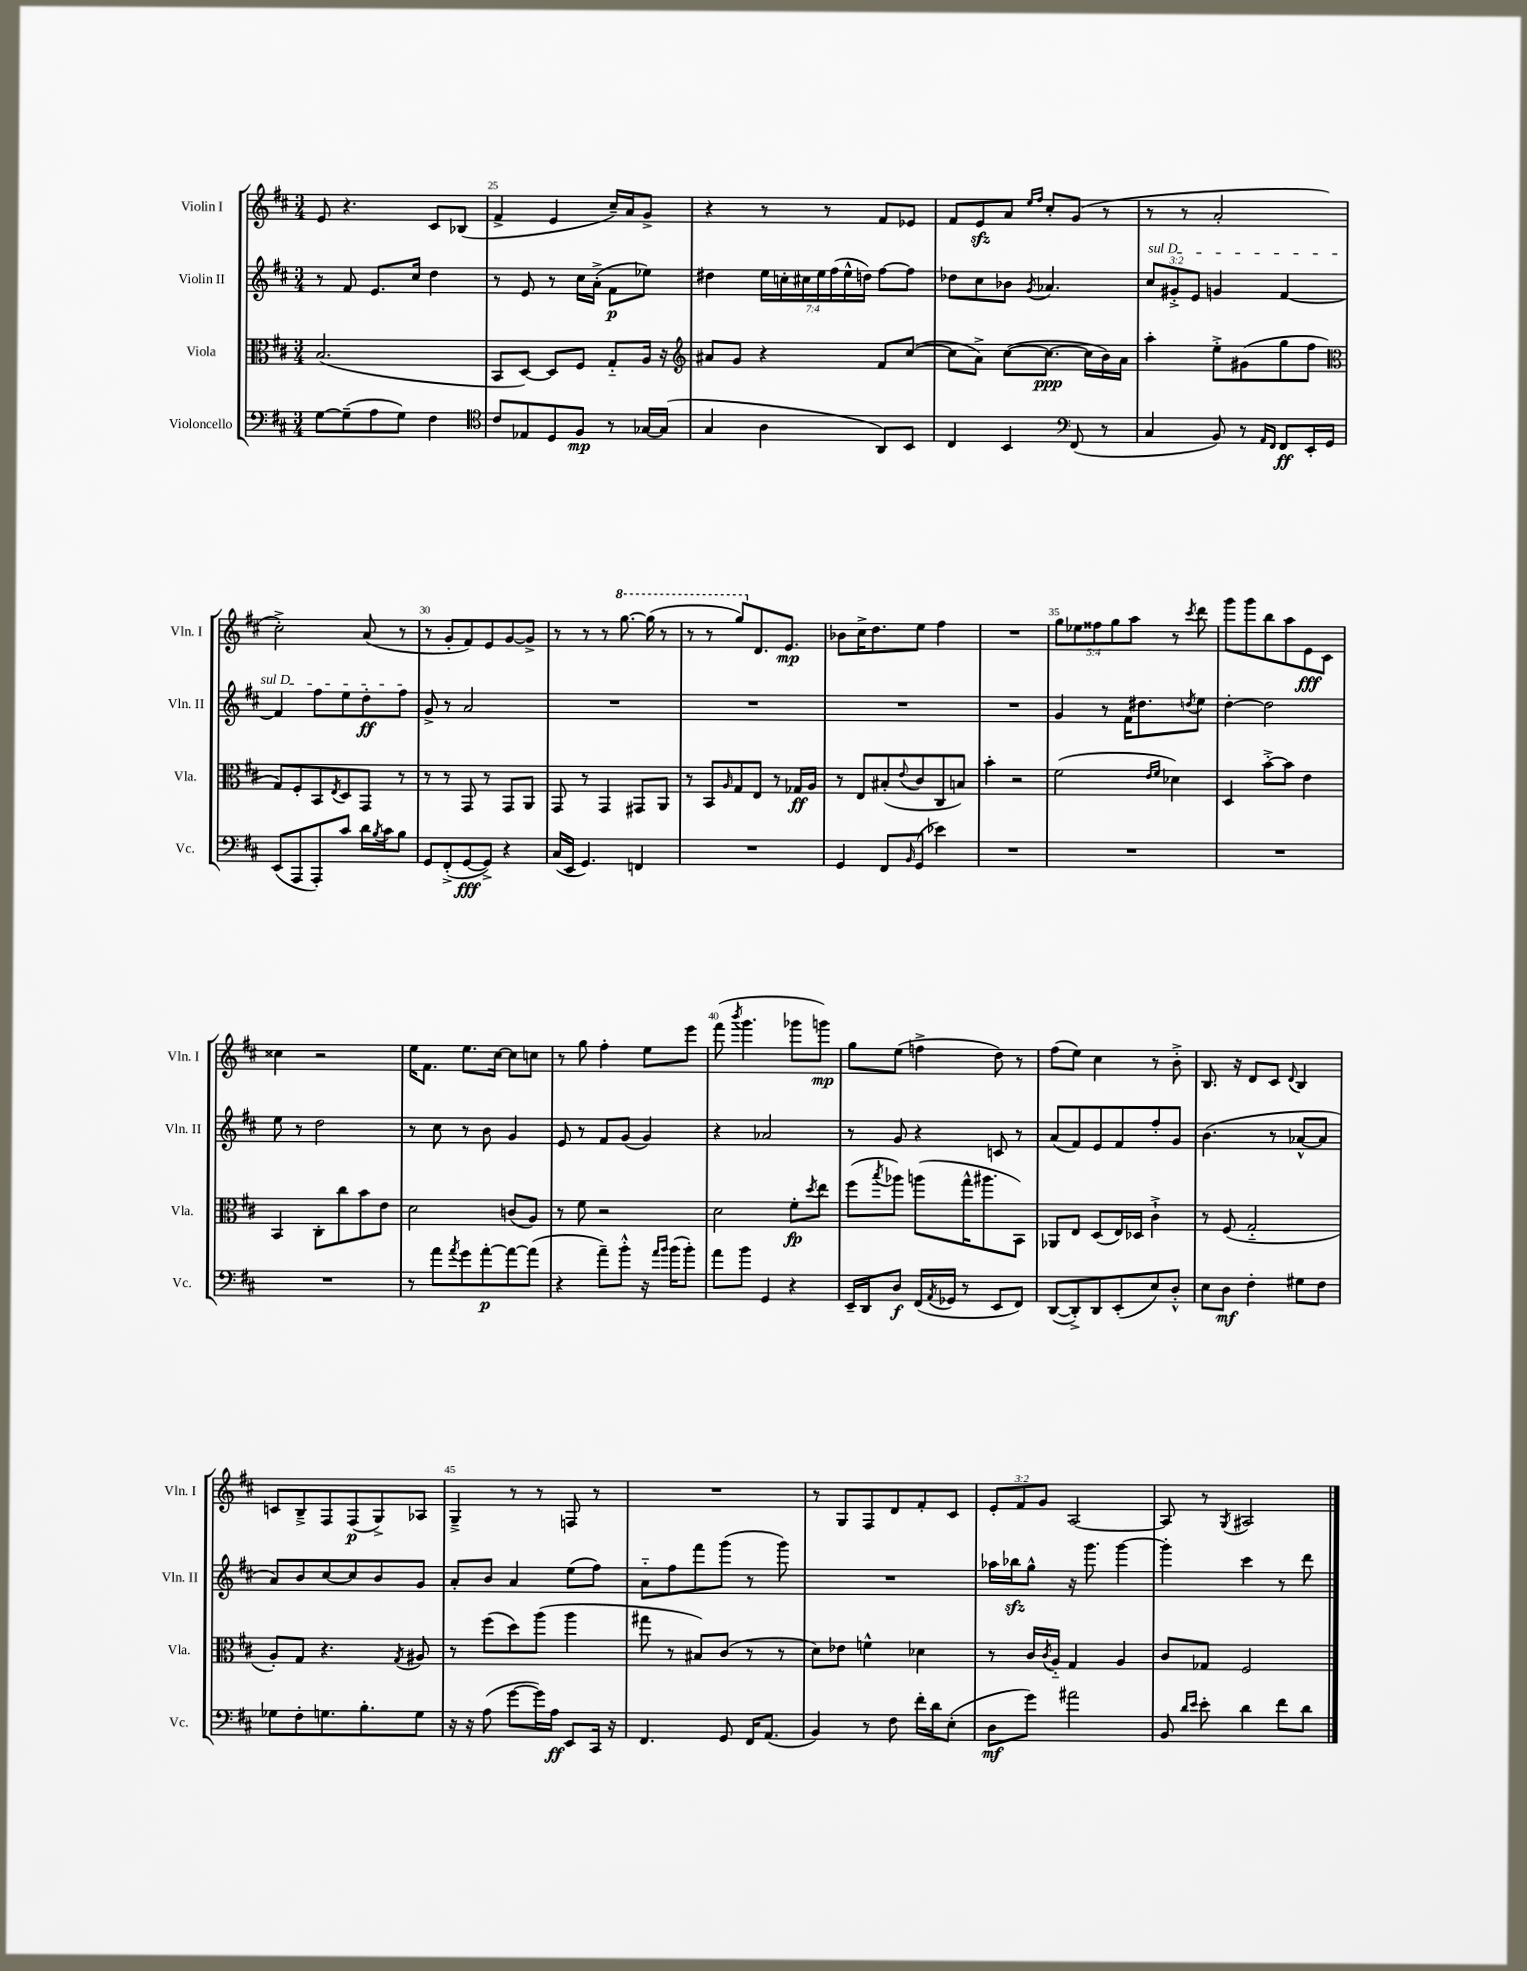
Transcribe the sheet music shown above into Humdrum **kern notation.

**kern	**dynam	**kern	**dynam	**kern	**dynam	**kern	**dynam
*part4	*part4	*part3	*part3	*part2	*part2	*part1	*part1
*staff4	*staff4	*staff3	*staff3	*staff2	*staff2	*staff1	*staff1
*I"Violoncello	*	*I"Viola	*	*I"Violin II	*	*I"Violin I	*
*I'Vc.	*	*I'Vla.	*	*I'Vln. II	*	*I'Vln. I	*
*clefF4	*	*clefC3	*	*clefG2	*	*clefG2	*
*k[f#c#]	*	*k[f#c#]	*	*k[f#c#]	*	*k[f#c#]	*
*M3/4	*	*M3/4	*	*M3/4	*	*M3/4	*
=24	=24	=24	=24	=24	=24	=24	=24
[8G\L	.	(2.B/	.	8r	.	8e/	.
(8G~\]	.	.	.	8f#/	.	4.r	.
8A\	.	.	.	8.e/L	.	.	.
8G\J)	.	.	.	.	.	.	.
.	.	.	.	16cc#/Jk	.	.	.
4F#\	.	.	.	4dd\	.	8c#/L	.
.	.	.	.	.	.	(8B-X/J	.
=25	=25	=25	=25	=25	=25	=25	=25
*clefC4	*	*	*	*	*	*	*
8c#/L	.	8BB/L	.	8r	.	4f#^/	.
8E-X/	.	[8D/J)	.	8e/	.	.	.
8D/	.	8D/L]	.	8r	.	4e/	.
8F#/J	mp	8F#/J	.	16cc#\LL	.	.	.
.	.	.	.	(16a'^\JJ	.	.	.
8r	.	8G/L	.	8f#\L	p	16cc#~/LL)	.
.	.	.	.	.	.	16a/J	.
[16G-X/LL	.	16A/Jk	.	8ee-X\J)	.	8g^/J	.
(16G-/JJ]	.	16r	.	.	.	.	.
=26	=26	=26	=26	=26	=26	=26	=26
*	*	*clefG2	*	*	*	*	*
4G/	.	8a#X/L	.	4dd#X\	.	4r	.
.	.	8g/J	.	.	.	.	.
4A\	.	4r	.	28ee\LL	.	8r	.
.	.	.	.	28ccn'\	.	.	.
.	.	.	.	28cc#X\	.	.	.
.	.	.	.	28ee\	.	.	.
.	.	.	.	.	.	8r	.
.	.	.	.	(28ff#\	.	.	.
.	.	.	.	28ee^^\	.	.	.
.	.	.	.	28ddn\JJ)	.	.	.
8AA/L)	.	8f#/L	.	[8ff#\L	.	8f#/L	.
8BB/J	.	([8cc#/J	.	8ff#\J]	.	8e-X/J	.
=27	=27	=27	=27	=27	=27	=27	=27
4C#/	.	8cc#\L]	.	8dd-X\L	.	8f#/L	.
.	.	8a^\J)	.	8cc#\	.	8ezz/	.
4BB/	.	([8cc#\L	.	8b-X\J	.	8a/J	.
.	.	.	.	.	.	16qqee/LL	.
.	.	.	.	8qg/	.	16qqff#/JJ	.
.	.	8.cc#\J_	ppp	4.a-X/	.	8cc#'/L	.
*clefF4	*	*	*	*	*	*	*
(8FF#/	.	.	.	.	.	(8g/J	.
.	.	16cc#\LL]	.	.	.	.	.
8r	.	16b\)	.	.	.	8r	.
.	.	16a\JJ	.	.	.	.	.
=28	=28	=28	=28	=28	=28	=28	=28
!	!	!	!	!LO:TX:a:i:t=sul D	!	!	!
4C#/	.	4aa'\	.	12cc#/L	.	8r	.
.	.	.	.	12g#X'^/	.	.	.
.	.	.	.	.	.	8r	.
.	.	.	.	12e/J	.	.	.
8BB/)	.	8ee'^\L	.	4gn/	.	2a'/	.
8r	.	(8g#X\	.	.	.	.	.
16qqAA/LL	.	.	.	.	.	.	.
16qqFF#/JJ	.	.	.	.	.	.	.
8FF#/L	ff	8gg\	.	[4f#/	.	.	.
16EE'/L	.	8ff#\J	.	.	.	.	.
16GG/JJ	.	.	.	.	.	.	.
!!LO:LB:g=z
=29	=29	=29	=29	=29	=29	=29	=29
*	*	*clefC3	*	*	*	*	*
(8EE/L	.	8G/L)	.	4f#/]	.	2cc#'^\)	.
8AAA/	.	8F#'/	.	.	.	.	.
8AAA'/)	.	8BB/	.	8ff#\L	.	.	.
.	.	8qE/	.	.	.	.	.
8c#/J	.	8D/	.	8ee\	.	.	.
16d\LL	.	8GG/J	.	8dd'\	ff	(8a/	.
8qB/	.	.	.	.	.	.	.
16c#\J	.	.	.	.	.	.	.
8B\J	.	8r	.	8ff#\J	.	8r	.
=30	=30	=30	=30	=30	=30	=30	=30
8GG/L	.	8r	.	8g^/	.	8r	.
(8FF#'^/	.	8r	.	8r	.	8g'/L	.
[8GG/	fff	8GG/	.	2a/	.	8f#/)	.
8GG^/J])	.	8r	.	.	.	8e/	.
4r	.	8GG/L	.	.	.	[8g/	.
.	.	8AA/J	.	.	.	8g^/J]	.
=31	=31	=31	=31	=31	=31	=31	=31
(16C#/LL	.	8GG/	.	2.r	.	8r	.
16EE/JJ	.	.	.	.	.	.	.
4.GG/)	.	8r	.	.	.	8r	.
.	.	4GG/	.	.	.	8r	.
*	*	*	*	*	*	*8va	*
.	.	.	.	.	.	[8.ggg\	.
4FFn/	.	8GG#X/L	.	.	.	.	.
.	.	.	.	.	.	(16ggg\]	.
.	.	8AA/J	.	.	.	8r	.
=32	=32	=32	=32	=32	=32	=32	=32
2.r	.	8r	.	2.r	.	8r	.
.	.	8BB/L	.	.	.	8r	.
.	.	16qqA/	.	.	.	.	.
.	.	8G/	.	.	.	8ggg/L)	.
*	*	*	*	*	*	*X8va	*
.	.	8E/J	.	.	.	8.d/	.
.	.	8r	.	.	.	.	.
.	.	.	.	.	.	8.e/J	mp
.	.	16G-X/LL	ff	.	.	.	.
.	.	16A/JJ	.	.	.	.	.
=33	=33	=33	=33	=33	=33	=33	=33
4GG/	.	8r	.	2.r	.	8b-X\L	.
.	.	8E/L	.	.	.	16cc#^\K	.
.	.	.	.	.	.	8.dd\	.
8FF#/L	.	(8B#X'/	.	.	.	.	.
16qqBB/	.	8qqe/	.	.	.	.	.
(8GG/J	.	8c#/	.	.	.	8ee\J	.
4e-X\)	.	8C#/	.	.	.	4ff#\	.
.	.	8Bn/J)	.	.	.	.	.
=34	=34	=34	=34	=34	=34	=34	=34
2.r	.	4b'\	.	2.r	.	2.r	.
.	.	2r	.	.	.	.	.
=35	=35	=35	=35	=35	=35	=35	=35
2.r	.	(2f#\	.	4g/	.	10gg\L	.
.	.	.	.	.	.	10ee-X\	.
.	.	.	.	.	.	10ff##X\	.
.	.	.	.	8r	.	.	.
.	.	.	.	.	.	10gg\	.
.	.	.	.	16f#\KL	.	.	.
.	.	.	.	.	.	10aa\J	.
.	.	.	.	8.dd#X\	.	.	.
.	.	16qqe/LL	.	.	.	.	.
.	.	16qqf#/JJ	.	.	.	.	.
.	.	4d-X\)	.	.	.	8r	.
.	.	.	.	8qddn/	.	8qccc#/	.
.	.	.	.	8ee\J	.	8ddd\	.
=36	=36	=36	=36	=36	=36	=36	=36
2.r	.	4D/	.	[4dd'\	.	8ggg\L	.
.	.	.	.	.	.	8ggg\	.
.	.	[8b'^\L	.	2dd\]	.	8bb\	.
.	.	8b\J]	.	.	.	8aa\	.
.	.	4e\	.	.	.	8e\	fff
.	.	.	.	.	.	8c#\J	.
!!LO:LB:g=z
=37	=37	=37	=37	=37	=37	=37	=37
2.r	.	4BB/	.	8ee\	.	4cc##X\	.
.	.	.	.	8r	.	.	.
.	.	8C#'\L	.	2dd\	.	2r	.
.	.	8cc#\	.	.	.	.	.
.	.	8b\	.	.	.	.	.
.	.	8e\J	.	.	.	.	.
=38	=38	=38	=38	=38	=38	=38	=38
8r	.	2d\	.	8r	.	16ee\KL	.
.	.	.	.	.	.	8.f#\J	.
8a\L	.	.	.	8cc#\	.	.	.
8qa/	.	.	.	.	.	.	.
8g\	.	.	.	8r	.	8.ee\L	.
[8a'\	p	.	.	8b\	.	.	.
.	.	.	.	.	.	[16cc#\Jk	.
8a\_	.	(8cn/L	.	4g/	.	8cc#\L]	.
(8a\J]	.	8A/J)	.	.	.	8ccn\J	.
=39	=39	=39	=39	=39	=39	=39	=39
4r	.	8r	.	8e/	.	8r	.
.	.	8f#\	.	8r	.	8gg\	.
8a~\L)	.	2r	.	8f#/L	.	4ff#'\	.
8b'^^\J	.	.	.	(8g/J	.	.	.
16r	.	.	.	4g/)	.	8ee\L	.
16qqa/LL	.	.	.	.	.	.	.
16qqb/JJ	.	.	.	.	.	.	.
(16b\KL	.	.	.	.	.	.	.
8b'\J)	.	.	.	.	.	8eee\J	.
=40	=40	=40	=40	=40	=40	=40	=40
8a\L	.	2d\	.	4r	.	(8fff#\	.
.	.	.	.	.	.	8qbbb/	.
8b\J	.	.	.	.	.	4.ggg\	.
4GG/	.	.	.	2a-X/	.	.	.
4r	.	8f#'\L	fp	.	.	8ggg-X\L	.
.	.	8qdd/	.	.	.	.	.
.	.	8ee\J	.	.	.	8gggn\J)	mp
=41	=41	=41	=41	=41	=41	=41	=41
16EE~/LL	.	(8ff#\L	.	8r	.	8gg\L	.
16DD/J	.	.	.	.	.	.	.
.	.	8qbb/	.	.	.	.	.
8D/J	f	8aa-X\J)	.	8g/	.	(8ee\J	.
(16FF#/LL	.	(8aan\L	.	4r	.	4ffn^\	.
8qAA/	.	.	.	.	.	.	.
16GG-X/JJ	.	.	.	.	.	.	.
8r	.	16gg^^\K	.	.	.	.	.
.	.	8.aa#X\	.	.	.	.	.
8EE/L	.	.	.	8cn/	.	8dd\)	.
8FF#/J)	.	8BB\J)	.	8r	.	8r	.
=42	=42	=42	=42	=42	=42	=42	=42
([8DD/L	.	8AA-X/L	.	(8a/L	.	(8ff#\L	.
8DD'^/])	.	8E/J	.	8f#/)	.	8ee\J)	.
8DD/	.	(8D/L	.	8e/	.	4cc#\	.
(8EE'/	.	16E/L)	.	8f#/	.	.	.
.	.	16D-X/JJ	.	.	.	.	.
8E/)	.	4c#`^\	.	8ff#'/	.	8r	.
8D'^^/J	.	.	.	8g/J	.	8b'^\	.
=43	=43	=43	=43	=43	=43	=43	=43
8E\L	.	8r	.	(4.b\	.	8.B/	.
8D\J	mf	(8F#/	.	.	.	.	.
.	.	.	.	.	.	16r	.
4F#'\	.	2G/	.	.	.	8d/L	.
.	.	.	.	8r	.	8c#/J	.
.	.	.	.	.	.	8qqd/	.
8G#X\L	.	.	.	[8a-X^^/L	.	4B/	.
8F#\J	.	.	.	8a-/J]	.	.	.
!!LO:LB:g=z
=44	=44	=44	=44	=44	=44	=44	=44
8G-X\L	.	8A'/L)	.	8a/L)	.	8cn/L	.
8F#'\	.	8G/J	.	8b/	.	8B~^/	.
8.Gn\	.	4.r	.	[8cc#/	.	8F#/	.
.	.	.	.	8cc#/]	.	(8F#/	p
8.B'\	.	.	.	.	.	.	.
.	.	.	.	8b/	.	8G^/)	.
.	.	8qG/	.	.	.	.	.
8G\J	.	8A#X/	.	8g/J	.	8A-X/J	.
=45	=45	=45	=45	=45	=45	=45	=45
16r	.	8r	.	8a'/L	.	4G~^/	.
16r	.	.	.	.	.	.	.
(8A\	.	(8ff#\L	.	8b/J	.	.	.
[8g\L	.	8dd\)	.	4a/	.	8r	.
16g\L])	.	(8aa\J	.	.	.	8r	.
16A\JJ	ff	.	.	.	.	.	.
8EE/L	.	4aa\	.	(8ee\L	.	8Fn/	.
16CC#/Jk	.	.	.	8ff#\J)	.	8r	.
16r	.	.	.	.	.	.	.
=46	=46	=46	=46	=46	=46	=46	=46
4.FF#/	.	8gg#X\	.	8a\L	.	2.r	.
.	.	8r	.	8ff#\	.	.	.
.	.	8B#X/L)	.	8fff#\	.	.	.
8GG/	.	(8c#/J	.	(8ggg\J	.	.	.
16FF#/KL	.	8r	.	8r	.	.	.
(8.AA/J	.	.	.	.	.	.	.
.	.	8r	.	8ggg\)	.	.	.
=47	=47	=47	=47	=47	=47	=47	=47
4BB/)	.	8d\L)	.	2.r	.	8r	.
.	.	8e-X\J	.	.	.	8G/L	.
8r	.	4fn^^\	.	.	.	8F#/	.
8F#\	.	.	.	.	.	8d/	.
16f#'\LL	.	4d-X\	.	.	.	8f#'/	.
16d\J	.	.	.	.	.	.	.
(8E'\J	.	.	.	.	.	8c#/J	.
=48	=48	=48	=48	=48	=48	=48	=48
8D\L	mf	8r	.	16aa-X\LL	.	12e'/L	.
.	.	.	.	16bb-Xzz\J	.	.	.
.	.	.	.	.	.	12f#/	.
8g\J)	.	16c#/LL	.	8gg^^\J	.	.	.
.	.	.	.	.	.	12g/J	.
.	.	8qc#/	.	.	.	.	.
.	.	16A/JJ	.	.	.	.	.
2a#X\	.	4G/	.	16r	.	[2A/	.
.	.	.	.	8.ggg\	.	.	.
.	.	4A/	.	[4ggg\	.	.	.
=49	=49	=49	=49	=49	=49	=49	=49
8BB/	.	8c#/L	.	4ggg'\]	.	8A/]	.
16qqd/LL	.	.	.	.	.	.	.
16qqe/JJ	.	.	.	.	.	.	.
8e'\	.	8G-X/J	.	.	.	8r	.
.	.	.	.	.	.	8qG/	.
4d\	.	2F#/	.	4ccc#\	.	2A#X/	.
8f#\L	.	.	.	8r	.	.	.
8d\J	.	.	.	8ddd\	.	.	.
==	==	==	==	==	==	==	==
*-	*-	*-	*-	*-	*-	*-	*-
